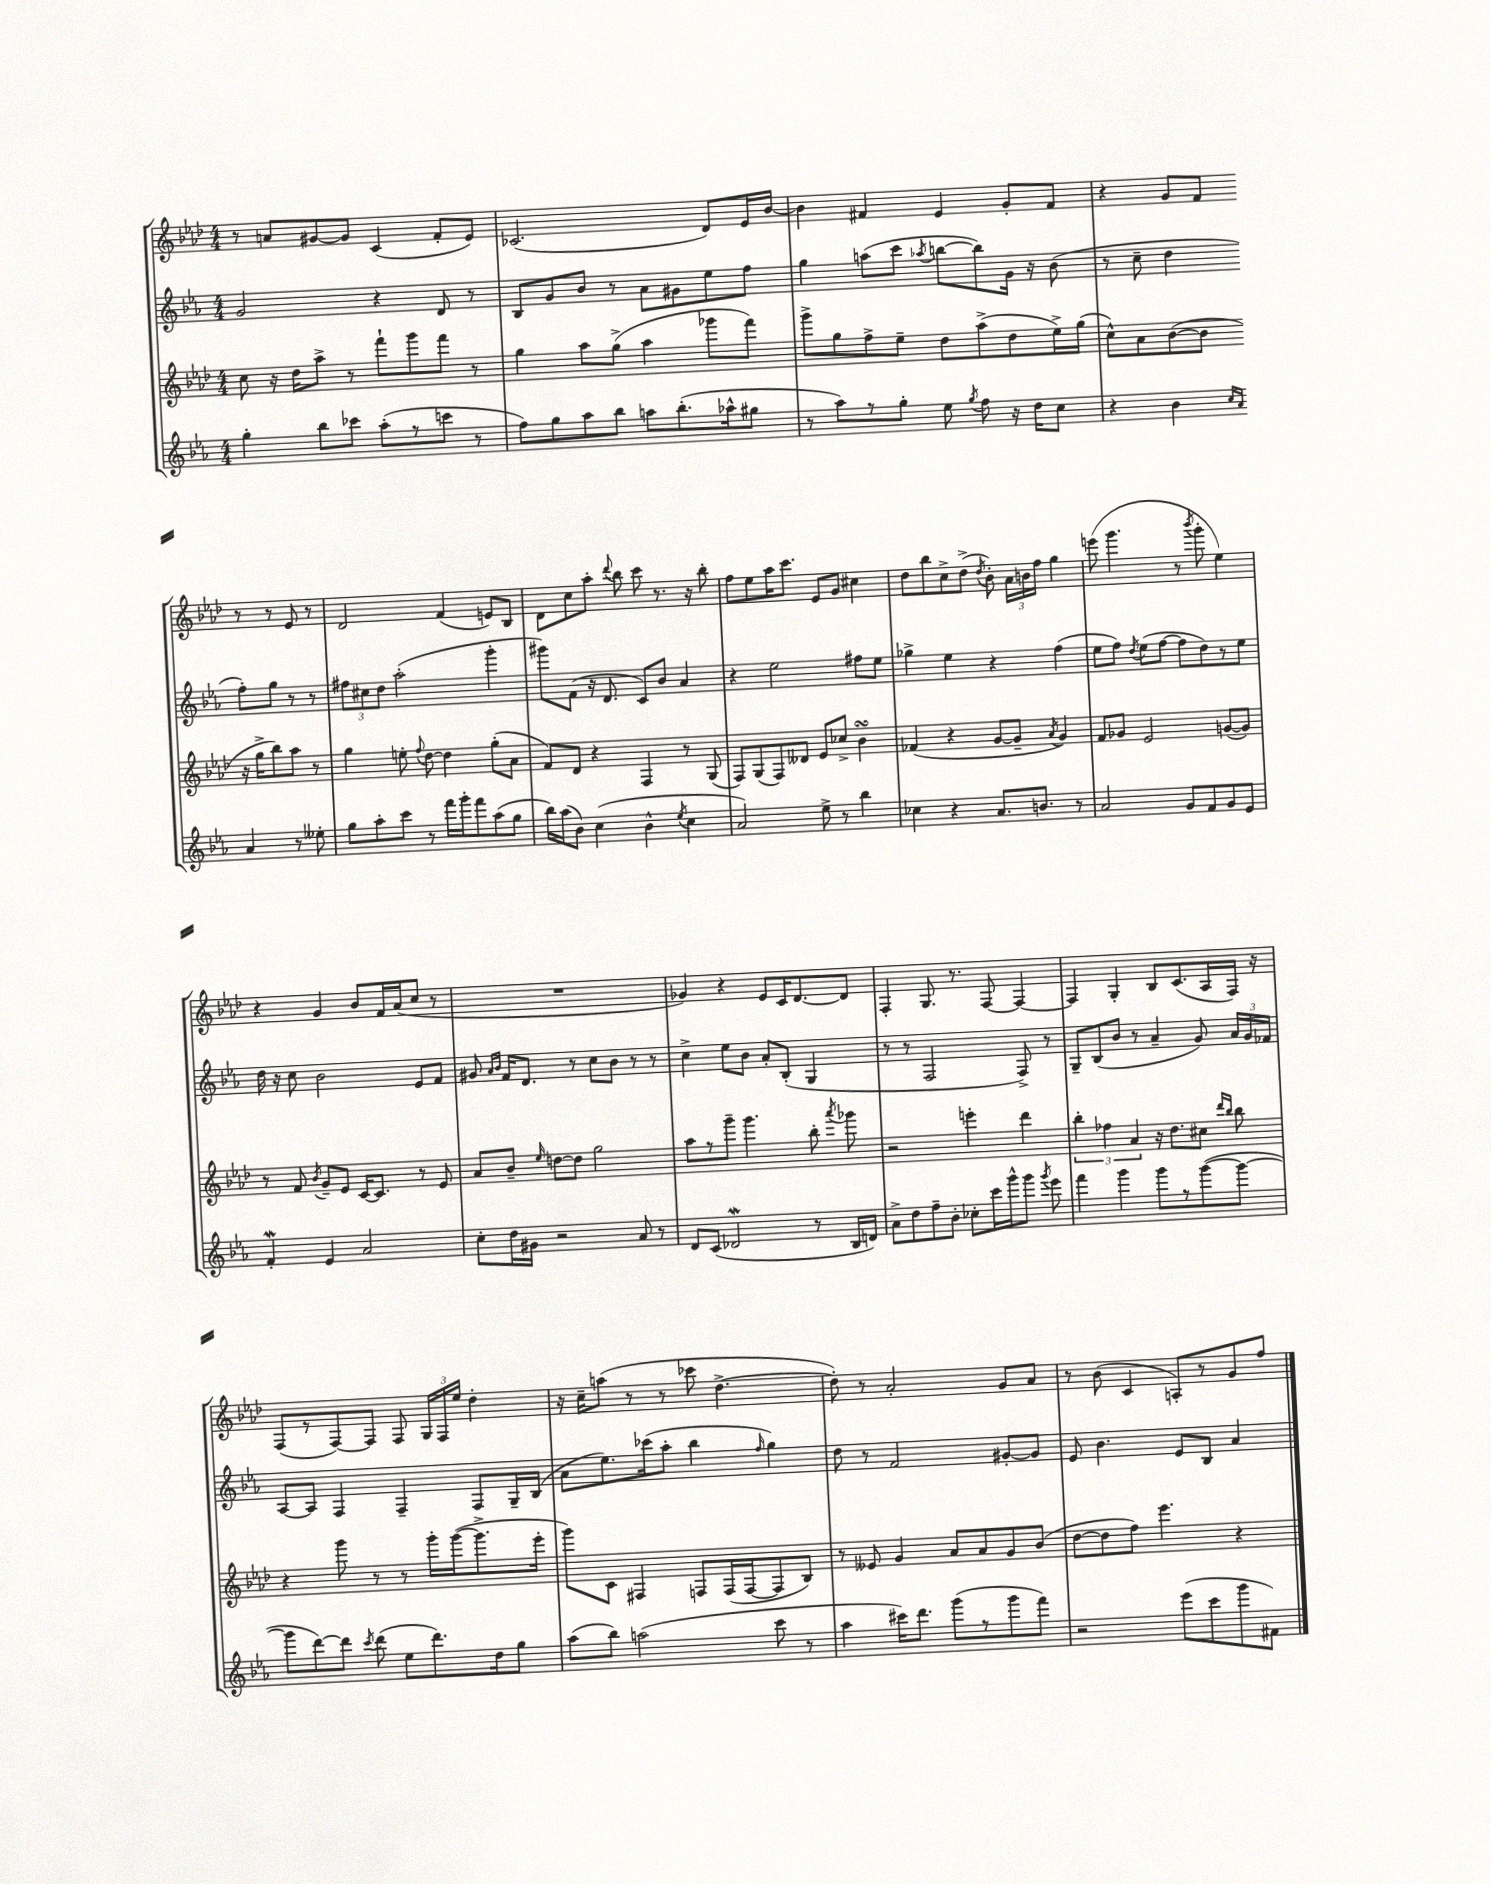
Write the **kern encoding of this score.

**kern	**kern	**kern	**kern
*staff4	*staff3	*staff2	*staff1
*clefG2	*clefG2	*clefG2	*clefG2
*k[b-e-a-]	*k[b-e-a-d-]	*k[b-e-a-]	*k[b-e-a-d-]
*M4/4	*M4/4	*M4/4	*M4/4
4gg'\	8cc\	2g/	8r
.	16r	.	8a/L
.	16dd-\LK	.	.
8bb-\L	8aa-^\J	.	[8g#/
8ccc-\J	8r	.	8g#/]J
(8aa-'\L	8fff`\L	4r	(4c/
8r	8ggg\	.	.
8ccc\J	8fff\J	8d/	8f'/L
8r	8r	8r	8e-/J)
=	=	=	=
8ff\L)	4gg\	8B-/L	(2.c-/
8gg\	.	8g/	.
8aa-\	8aa-\L	8b-/J	.
8bb-\J	(8gg^\J	8r	.
8aa\L	4aa-\	8a-\L	.
(8.bb-'\	.	8g#\	.
.	8ggg-\L	8ee-\	8d-/L)
16aa-^^\k	.	.	.
8gg#\J	8fff\J)	8ff\J	16e-/L
.	.	.	[16b-/JJ
=	=	=	=
8r	8ggg^\L	4gg\	4b-\]
8aa-\L)	8gg\	.	.
8r	8ff^\	(8aa\L	4f#/
8gg'\J	8ee-~\J	8ccc\J	.
.	.	8qaa-/	.
8ee-\	8dd-\L	[8bb\L	4e-/
8qgg/	.	.	.
8ff\	(8aa-^\	8bb\])	.
16r	8dd-\	16g\Jk	8g'/L
16dd\LK	.	16r	.
8cc\J	16ee-^\L)	(8b-\	8f#/J
.	(16gg\JJ	.	.
=	=	=	=
4r	8cc^^\L)	8r	4r
.	8a-\	8cc~\	.
4b-\	([8b-\	4dd\	8g/L
.	8b-\]J	.	8f/J
16qqcc/LL	.	.	.
16qqa-/JJ	.	.	.
4a-/	16r	8ff'\L)	8r
.	16gg^\LK	.	.
.	8bb-\)	8gg\J	8r
8r	8aa-\J	8r	8e-/
8ee--'\	8r	8r	8r
=	=	=	=
8gg\L	4gg\	12ff#\L	2d-/
.	.	12cc#\	.
8aa-'\	.	.	.
.	.	12dd\J	.
8ccc\J	8ee'\	(2aa-'\	.
.	8qqff/	.	.
8r	[8dd-\	.	.
16fff\LL	4dd-\]	.	(4f/
16ggg'\J	.	.	.
8fff\	.	.	.
(8aa-\	(8gg'\L	4ggg'\	8e/L)
8gg\J	8a-\J	.	8B-/J
=	=	=	=
16bb-\LL)	8f/L)	8ggg#\L)	8d-\L
(16aa-\J	.	.	.
8b-\J)	8d-/J	(8f\J	8cc\
(4cc\	4r	16r	8aa-'\J
.	.	8.d/	.
.	.	.	8qqddd-/
.	.	.	8bb-\
4b-^^\	4F/	8c/L)	8ccc\
.	.	8b-/J	8.r
8qee-/	.	.	.
4cc\	8r	4a-/	.
.	.	.	16r
.	(8G/	.	8bb-'\
=	=	=	=
2a-/)	8F/L)	4r	8ff\L
.	(8G/	.	8ee-\
.	8F/)	2ee-\	16aa-\K
.	.	.	8.ccc\J
.	8d--/J	.	.
8ee-^\	8e-/L	.	8e-/L
8r	8cc-^/J	.	8g/J
4bb-\	4b-\	8ff#\L	4cc#\
.	.	8ee-\J	.
=	=	=	=
4cc-\	(4f-/	4gg-^\	8dd-\L
.	.	.	8bb-\
4r	4r	4ee-\	8cc^\
.	.	.	(8dd-^\J
.	.	.	8qdd-/
8.a-/L	[8g/L	4r	8b-'\)
.	8g~/]J	.	24a-\LL
.	.	.	24b\
8.b/J	.	.	.
.	.	.	24ff\JJ
.	8qa-/	.	.
.	4g/)	(4ff\	4gg\
8r	.	.	.
=	=	=	=
2a-/	8f/L	8ee-\L	(8eee\
.	8g-/J	8ff\J)	4.ggg\
.	.	8qdd/	.
.	2e-/	(8ee-\L	.
.	.	[8ff\J	.
8g/L	.	8ff\]L	8r
.	.	.	8qbbb-/
8f/	.	8dd\)	8ggg'\
8g/	([8g/L	8r	4ee-\)
8e-/J	8g/]J)	8ee-\J	.
=	=	=	=
4f'/	8r	16dd\	4r
.	.	16r	.
.	8f/	8cc\	.
.	8qb-/	.	.
4e-/	8g~/L	2b-\	4g/
.	8e-/J	.	.
2a-/	[16c/LK	.	8b-/L
.	8.c/]J	.	.
.	.	.	16f/L
.	.	.	(16a-/J
.	8r	8e-/L	8cc/J
.	8e-/	8f/J	8r
=	=	=	=
8cc'\L	8a-/L	8g#/	1r
.	.	16qqa-/LL	.
.	.	16qqb-/JJ	.
16dd\L	8b-~/J	16f/LK	.
16g#\JJ	.	8.d/J	.
.	16qqee-/	.	.
2r	[8dd\L	.	.
.	8dd\]J	8r	.
.	2gg\	8cc\L	.
.	.	8b-\J	.
8a-/	.	8r	.
8r	.	8r	.
=	=	=	=
8d/L	8aa-\L	4cc^\	4g-/)
(8c/J	8r	.	.
2d-/	8ggg~\J	8ee-\L	4r
.	4.ggg\	8b-\J	.
.	.	8a-'/L	8e-/L
.	.	(8B-'/J	16c/K
.	.	.	[8.d-/
8r	8bb-'\	4G/	.
.	8qaaa-/	.	.
16B-/LL	8ggg-\	.	8d-/]J
16d/JJ)	.	.	.
=	=	=	=
8a-^\L	2r	8r	4F'/
8dd\	.	8r	.
8ff~\	.	2F/	8.G/
8b-'\J	.	.	.
.	.	.	8.r
8cc-'\L	4eee'\	.	.
16ccc\L	.	.	[8F/
16ggg^^\J	.	.	.
8ggg\J	4ddd-\	8F^/)	4F/_
8qggg/	.	.	.
8eee-\	.	8r	.
=	=	=	=
4fff\	6bb-'\	8G~/L	4F/]
.	.	(8B-/	.
.	6ff-\	.	.
4ggg\	.	8b-/J	4G'/
.	6a-/	.	.
.	.	8r	.
8ggg\L	16r	4a-~/	8B-/L
.	8.dd-\L	.	.
8r	.	.	(8.c/
([8ggg\	8cc#\J	8g/)	.
.	.	.	16A-/L
.	16qqddd-/LL	.	.
.	16qqbb-/JJ	.	.
8ggg\_J	8bb-\	24a-/LL	16F/JJ)
.	.	24g/	.
.	.	.	16r
.	.	24f-/JJ	.
=	=	=	=
8ggg\]L	4r	[8A-/L	(8F/L
[8ddd\)	.	8A-/]J	8r
8ddd\]J	8ggg\	4F/	[8F/)
8qccc/	.	.	.
(8ddd\	8r	.	8F/]J
8ee-\L	8r	4F~/	8F/
8.ddd\)	16ggg'\LL	.	24G/LL
.	.	.	24F/
.	([16ggg\J	.	.
.	.	.	24ee-/JJ
.	8.ggg^\]	8F/L	4dd-'\
16dd\k	.	.	.
8gg\J	.	16G~/L	.
.	16eee-'\Jk	(16B-/JJ	.
=	=	=	=
(8aa-\L	8ggg\L)	8a-\L	16r
.	.	.	16cc~\LK
8bb-\J)	8c\J	8.ee-\)	(8aa\J
(2aa\	4F#/	.	8r
.	.	(16ccc-\k	.
.	.	8aa-'\J	8r
.	8F/L	4bb-\	8ccc-\
.	(16F/L	.	[4.dd-^\
.	[16F/J	.	.
.	.	16qqff/	.
8ccc\	8F/]	4gg\)	.
8r	8B-/J)	.	.
=	=	=	=
4aa-\	8r	8dd\	8dd-'\])
.	8e--/	8r	8r
16ccc#\LK)	4g/	2f/	2a-'/
8.ddd\J	.	.	.
(8ggg\L	8a-/L	.	.
8r	8a-/	.	.
8ggg\	8g/	[8g#'/L	8g/L
8fff\J)	(8b-/J	8g#/]J	8a-/J
=	=	=	=
2r	[8dd-\L	8e-/	8r
.	8dd-\]	4.b-\	(8b-\
.	8ff\J)	.	4c/
.	4.eee-\	.	.
(8eee-\L	.	8e-/L	8A'/L)
8ccc\	.	8B-/J	8r
8ggg\	4r	4a-/	8g/
8f#\J)	.	.	8ff/J
==	==	==	==
*-	*-	*-	*-
